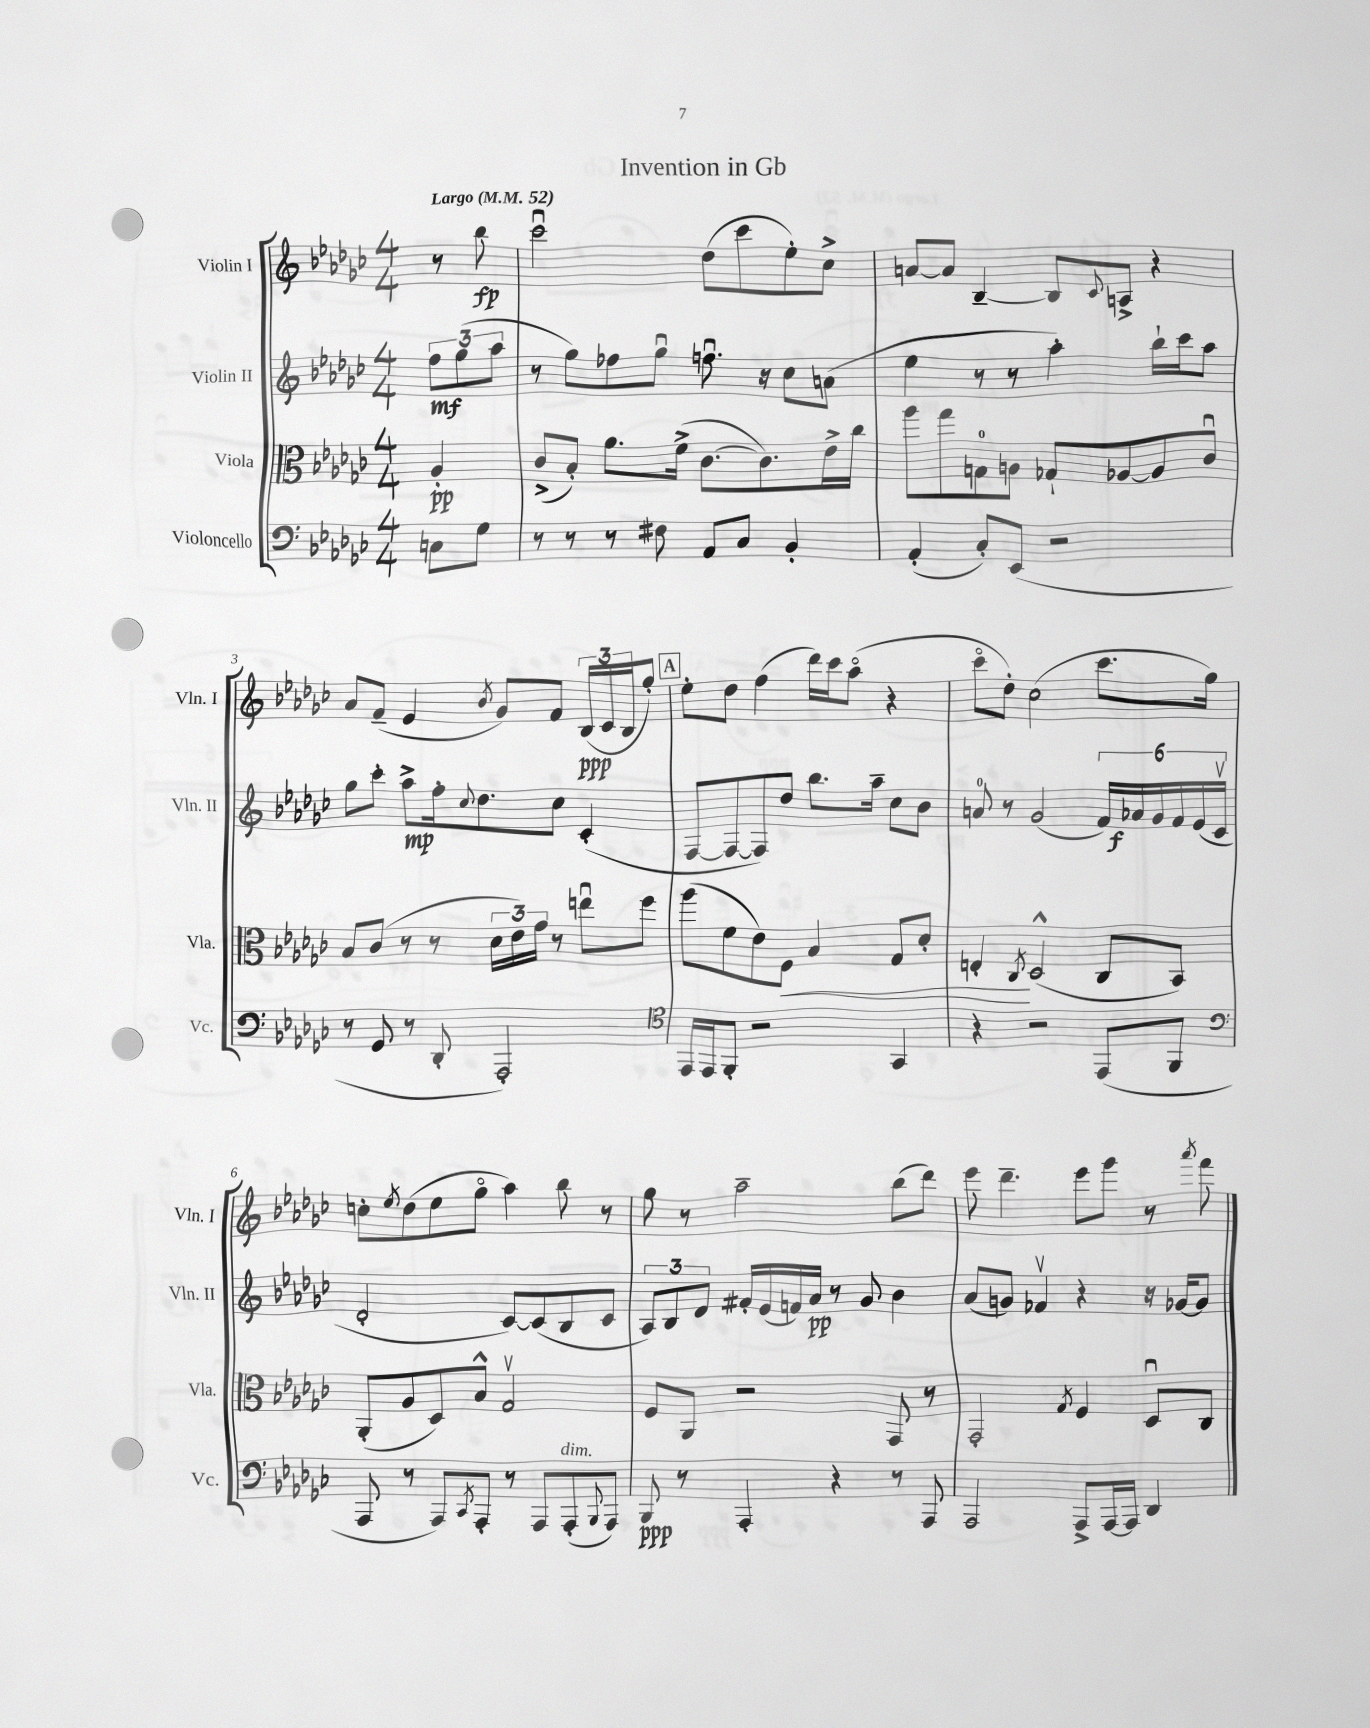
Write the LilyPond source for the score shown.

\header { title = "Invention in Gb" }
<<
\new StaffGroup <<
\new Staff = "s0" \with { instrumentName = "Violin I" shortInstrumentName = "Vln. I" } {
    \clef treble \key ges \major \numericTimeSignature \time 4/4 \partial 4 \tempo "Largo" 4 = 52
    r8 bes''8\fp |
    ces'''2\downbow des''8( ces'''8 ees''8-.) ces''8-> |
    a'8~ a'8 bes4~-- bes8 \appoggiatura { ces'8 } a8-> r4 |
    aes'8 f'8--( ees'4 \acciaccatura { bes'8 } ges'8) f'8 \tuplet 3/2 { bes16\ppp( ces'16 bes16 } ges''8-.) |
    \mark \markup { \box "A" } ees''8-. des''8 f''4( des'''16) ces'''16 aes''8\flageolet( r4 |
    ces'''8\flageolet des''8-.) ces''2( ces'''8. ges''16) |
    c''8-. \acciaccatura { ees''8 } des''8( ees''8 ges''8\flageolet aes''4) bes''8 r8 |
    ges''8 r8 aes''2-- bes''8( des'''8) |
    ees'''8 des'''4.-- ees'''8 ges'''8 r8 \acciaccatura { aes'''8 } f'''8 \bar "|." |
}
\new Staff = "s1" \with { instrumentName = "Violin II" shortInstrumentName = "Vln. II" } {
    \clef treble \key ges \major \numericTimeSignature \time 4/4 \partial 4
    \tuplet 3/2 { f''8\mf ges''8( aes''8 } |
    r8 ges''8) fes''8 ges''8\downbow f''8.\downbow r16 ces''8 a'8( |
    ees''4 r8 r8 aes''4-.) bes''16-! ces'''16 aes''8 |
    ges''8 ces'''8-. aes''8->\mp f''16-. \appoggiatura { ces''8 } des''8. ces''8 ces'4-.( |
    \mark \markup { \box "A" } f8~ f8~ f8) des''8 bes''8. aes''16-- ces''8 bes'8 |
    a'8-0 r8 ges'2( \tuplet 6/4 { f'16) aes'16\f ges'16 f'16 ees'16( ces'16\upbow } |
    des'2-. ces'8~) ces'8( bes8 ces'8 |
    \tuplet 3/2 { aes8) bes8 des'8 } fis'16-. ees'16( f'16) aes'16\pp r8 ges'8 bes'4 |
    aes'8( g'8) fes'4\upbow r4 r16 ges'16~ ges'8 \bar "|." |
}
\new Staff = "s2" \with { instrumentName = "Viola" shortInstrumentName = "Vla." } {
    \clef alto \key ges \major \numericTimeSignature \time 4/4 \partial 4
    aes4-.\pp |
    ces'8->( bes8-.) aes'8. f'16->( ces'8.~ ces'8.) ees'16-> ces''16 |
    aes''8 ges''8 g8-0 a8 ges8-! aes8~ aes8 ces'8\downbow |
    bes8 ces'8( r8 r8 \tuplet 3/2 { des'16 ees'16) ges'16 } r8 e''8\downbow f''8 |
    \mark \markup { \box "A" } aes''8( f'8 ees'8) f8\< bes4 ges8 des'8-. |
    e4-.\! \acciaccatura { ces8 } des2-^( ces8 bes,8) |
    aes,8-.( aes8 des8) bes8-^ ges2\upbow |
    f8 aes,8 r2 ges,8 r8 |
    ges,2-. \acciaccatura { ges8 } f4 des8\downbow ces8 \bar "|." |
}
\new Staff = "s3" \with { instrumentName = "Violoncello" shortInstrumentName = "Vc." } {
    \clef bass \key ges \major \numericTimeSignature \time 4/4 \partial 4
    c8 ges8 |
    r8 r8 r8 fis8 aes,8 ces8 bes,4-. |
    aes,4-.( ces8-.) ees,8( r2 |
    r8 ges,8 r8 des,8-. aes,,2-.) |
    \mark \markup { \box "A" } \clef tenor ees,16 ees,16 f,8-. r2 ges,4 |
    r4 r2 ees,8( f,8 |
    \clef bass aes,,8 r8 aes,,8) \acciaccatura { ces,8 } aes,,8-. r8 aes,,8 aes,,8-.^\markup { \italic "dim." }( \appoggiatura { bes,,8 } aes,,8) |
    bes,,8\ppp r8 aes,,4-. r4 r8 aes,,8 |
    aes,,2 aes,,8-> aes,,16~ aes,,16 des,4 \bar "|." |
}
>>
>>
